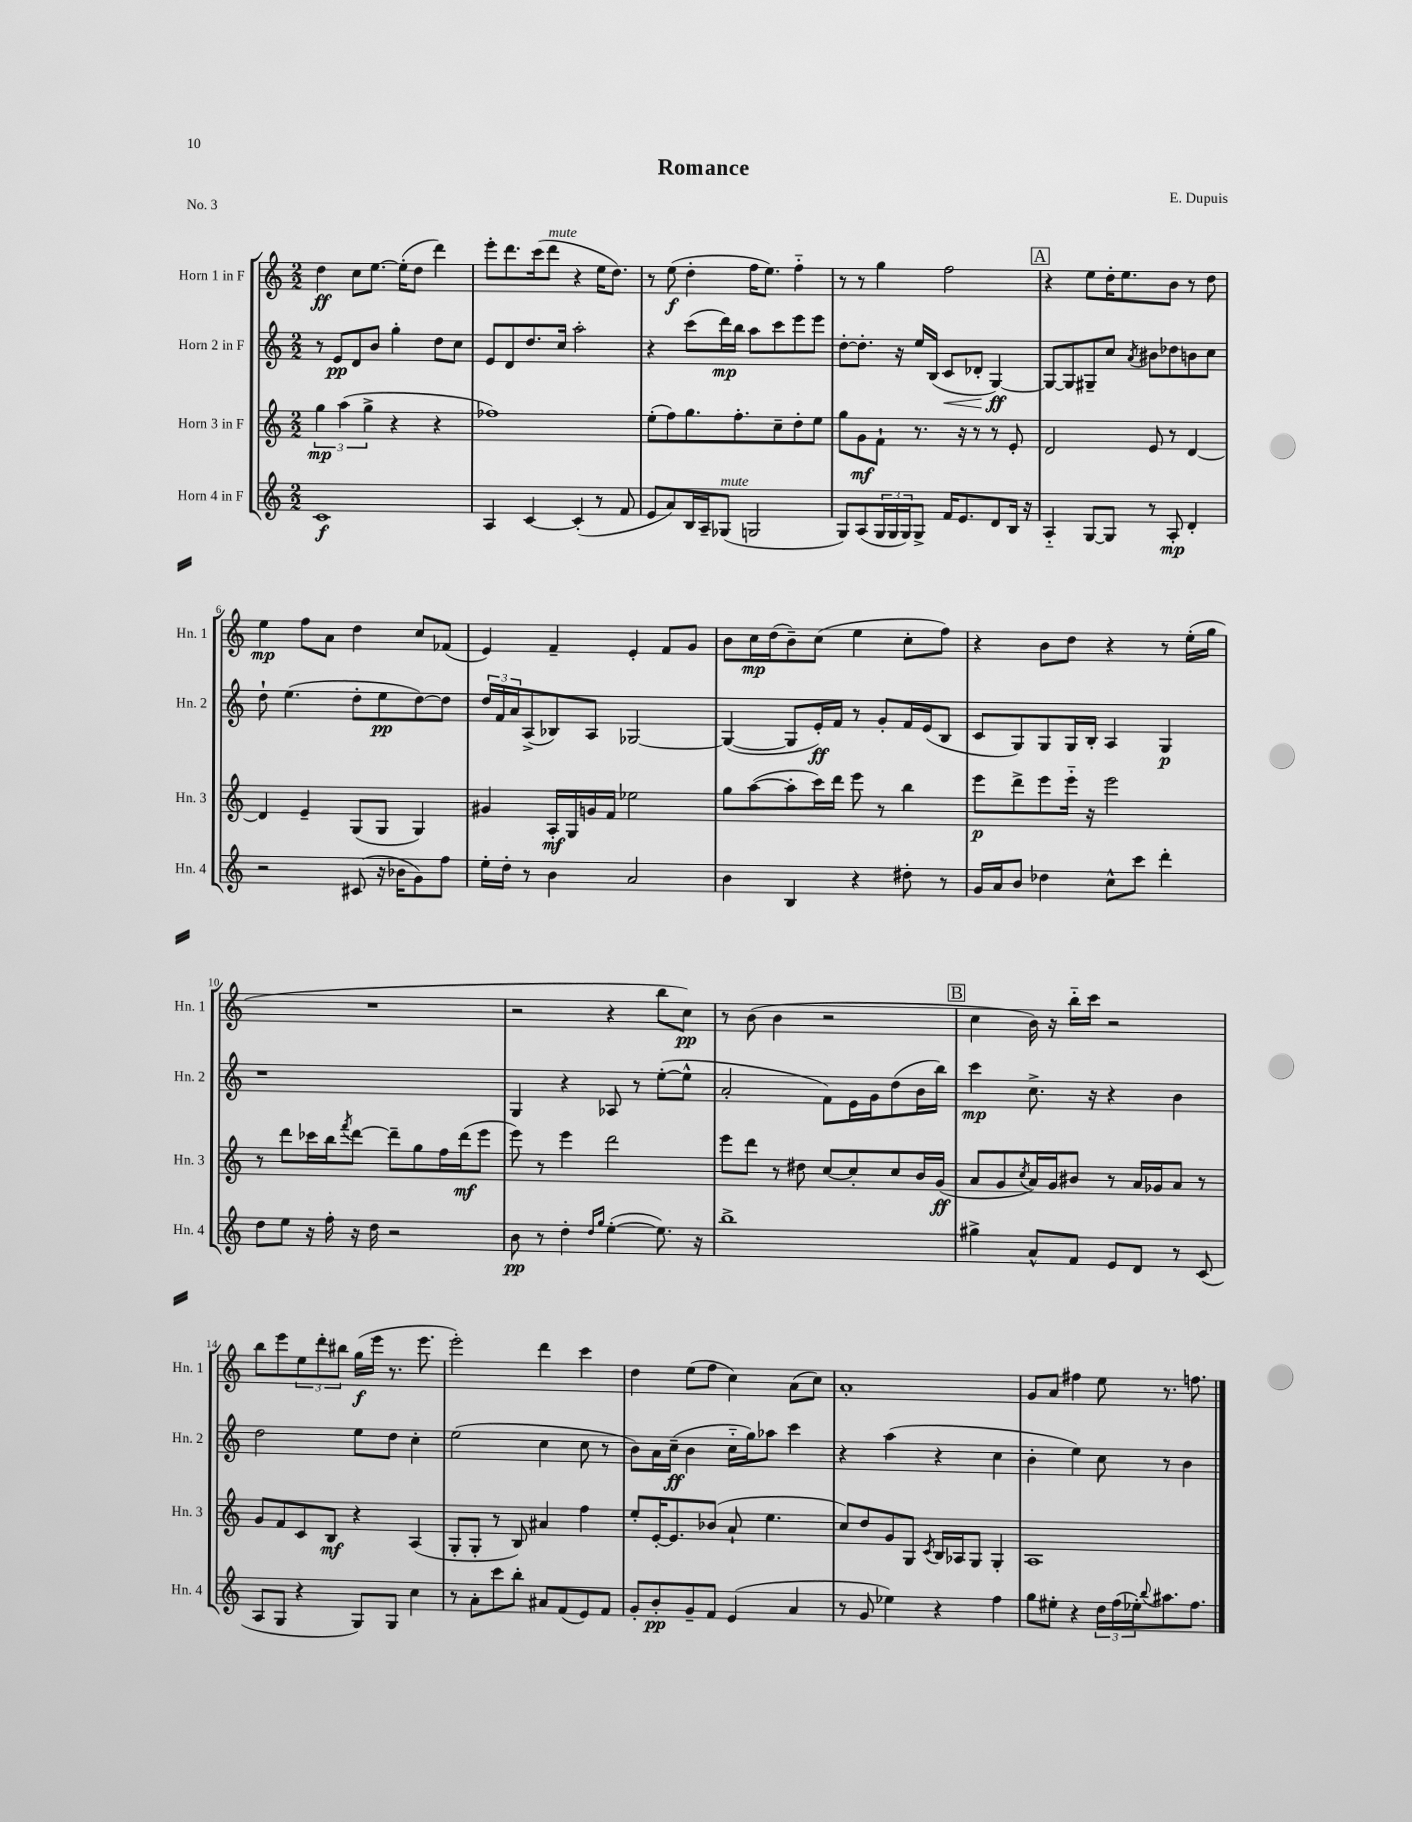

**kern	**dynam	**kern	**dynam	**kern	**dynam	**kern	**dynam
*part4	*part4	*part3	*part3	*part2	*part2	*part1	*part1
*staff4	*staff4	*staff3	*staff3	*staff2	*staff2	*staff1	*staff1
*I"Horn 4 in F	*	*I"Horn 3 in F	*	*I"Horn 2 in F	*	*I"Horn 1 in F	*
*I'Hn. 4	*	*I'Hn. 3	*	*I'Hn. 2	*	*I'Hn. 1	*
*clefG2	*	*clefG2	*	*clefG2	*	*clefG2	*
*k[]	*	*k[]	*	*k[]	*	*k[]	*
*M2/2	*	*M2/2	*	*M2/2	*	*M2/2	*
=1	=1	=1	=1	=1	=1	=1	=1
1c	f	6gg\	mp	8r	.	4dd\	ff
.	.	.	.	8e/L	pp	.	.
.	.	(6aa\	.	.	.	.	.
.	.	.	.	8d/	.	8cc\L	.
.	.	6gg^\	.	.	.	.	.
.	.	.	.	8b/J	.	[8.ee\J	.
.	.	4r	.	4gg'\	.	.	.
.	.	.	.	.	.	(16ee'\KL]	.
.	.	.	.	.	.	8dd\J	.
.	.	4r	.	8dd\L	.	4ddd\)	.
.	.	.	.	8cc\J	.	.	.
=2	=2	=2	=2	=2	=2	=2	=2
4A/	.	1ff-X)	.	8e/L	.	8eee'\L	.
.	.	.	.	8d/	.	8.ddd\	.
[4c/	.	.	.	8.dd/	.	.	.
.	.	.	.	.	.	(16ccc\k	.
!	!	!	!	!	!	!LO:TX:a:i:t=mute	!
.	.	.	.	.	.	8ddd\J	.
.	.	.	.	16cc/Jk	.	.	.
(4c'/]	.	.	.	2aa'\	.	4r	.
8r	.	.	.	.	.	16ee\KL	.
.	.	.	.	.	.	8.dd\J)	.
8f/	.	.	.	.	.	.	.
=3	=3	=3	=3	=3	=3	=3	=3
8e/L	.	(8ee'\L	.	4r	.	8r	.
8a/)	.	8ff\)	.	.	.	(8ee\	f
16B/L	.	8.gg\	.	(8ccc\L	.	4dd'\	.
16A~/J	.	.	.	.	.	.	.
!LO:TX:a:i:t=mute	!	!	!	!	!	!	!
(8G-X/J	.	.	.	16ddd\L)	mp	.	.
.	.	8.ff'\	.	16bb\JJ	.	.	.
2Gn/	.	.	.	8aa\L	.	16ff\KL	.
.	.	.	.	.	.	8.ee\J)	.
.	.	8cc~\	.	8ccc\	.	.	.
.	.	8dd'\	.	8eee\	.	4ff\	.
.	.	8ee\J	.	8eee\J	.	.	.
=4	=4	=4	=4	=4	=4	=4	=4
8G/L)	.	8gg\L	.	[8dd'\L	.	8r	.
(8A/	.	8g\	mf	8.dd'\J]	.	8r	.
24G/L	.	8f`\J	.	.	.	4gg\	.
24G/	.	.	.	.	.	.	.
.	.	.	.	16r	.	.	.
24G/J)	.	.	.	.	.	.	.
8G^/J	.	8.r	.	16ee/LL	.	.	.
.	.	.	.	(16B/JJ	.	.	.
!	!	!	!	!	!LO:HP:b	!	!
16f/KL	.	.	.	8c/L	<	2ff\	.
8.e/	.	16r	.	.	.	.	.
.	.	8r	.	8d-X'/J	.	.	.
8d/	.	8r	.	[4G/)	ff	.	.
16B/Jk	.	8e'/	.	.	.	.	.
16r	.	.	.	.	.	.	.
.	.	.	.	.	[	.	.
!!LO:REH:place=s1:t=A
=5	=5	=5	=5	=5	=5	=5	=5
4A/	.	2d/	.	8G/L_	.	4r	.
.	.	.	.	8G/]	.	.	.
[8G/L	.	.	.	8G#X~/	.	8ee\L	.
8G/J]	.	.	.	8cc/J	.	16dd'\K	.
.	.	.	.	.	.	8.ee\	.
.	.	.	.	8qa/	.	.	.
8r	.	8e/	.	8b#X\L	.	.	.
8A'/	mp	8r	.	8dd-X\	.	8b\J	.
4d'/	.	[4d/	.	8bn\	.	8r	.
.	.	.	.	8cc\J	.	8dd\	.
!!LO:LB:g=z
=6	=6	=6	=6	=6	=6	=6	=6
2r	.	4d/]	.	8dd`\	.	4ee\	mp
.	.	.	.	(4.ee\	.	.	.
.	.	4e~/	.	.	.	8ff\L	.
.	.	.	.	.	.	8a\J	.
(8c#X/	.	(8G/L	.	8dd'\L	.	4dd\	.
16r	.	8G/J	.	8ee\	pp	.	.
16b-X\KL	.	.	.	.	.	.	.
8g\)	.	4G/)	.	[8dd\)	.	8cc/L	.
8ff\J	.	.	.	8dd\J]	.	(8f-X/J	.
=7	=7	=7	=7	=7	=7	=7	=7
16ee'\LL	.	4g#X/	.	24dd/LL	.	4e/)	.
.	.	.	.	24f/	.	.	.
16dd'\JJ	.	.	.	.	.	.	.
.	.	.	.	24a/J	.	.	.
8r	.	.	.	(8A^/	.	.	.
4b\	.	16A'/LL	mf	8B-X/)	.	4f~/	.
.	.	16G/	.	.	.	.	.
.	.	16gn/	.	8A/J	.	.	.
.	.	16f/JJ	.	.	.	.	.
2a/	.	2ee-X\	.	[2G-X/	.	4e'/	.
.	.	.	.	.	.	8f/L	.
.	.	.	.	.	.	8g/J	.
=8	=8	=8	=8	=8	=8	=8	=8
4b\	.	8gg\L	.	(4G-/_	.	8b\L	.
.	.	([8aa\	.	.	.	16cc\L	mp
.	.	.	.	.	.	(16dd\J	.
4B/	.	8aa'\]	.	8G-/L]	.	8b~\)	.
.	.	16ccc\L)	.	16e'/L)	ff	(8cc\J	.
.	.	16ddd\JJ	.	16f/JJ	.	.	.
4r	.	8eee\	.	8r	.	4ee\	.
.	.	8r	.	8g'/L	.	.	.
8dd#X'\	.	4bb\	.	16f/L	.	8cc'\L	.
.	.	.	.	(16e/J	.	.	.
8r	.	.	.	8B/J	.	8ff\J)	.
=9	=9	=9	=9	=9	=9	=9	=9
16g/LL	.	8eee\L	p	8c/L	.	4r	.
16a/J	.	.	.	.	.	.	.
8b/J	.	8ddd^\	.	8G/)	.	.	.
4dd-X\	.	8eee\	.	8G/	.	8b\L	.
.	.	16eee\Jk	.	16G/L	.	8dd\J	.
.	.	16r	.	16B'/JJ	.	.	.
8cc^^\L	.	2eee\	.	4A/	.	4r	.
8ccc\J	.	.	.	.	.	.	.
4ddd'\	.	.	.	4G/	p	8r	.
.	.	.	.	.	.	(16ee'\LL	.
.	.	.	.	.	.	16gg\JJ	.
!!LO:LB:g=z
=10	=10	=10	=10	=10	=10	=10	=10
8dd\L	.	8r	.	1r	.	1r	.
8ee\J	.	8ddd\L	.	.	.	.	.
16r	.	16ccc-X\L	.	.	.	.	.
16ff'\	.	16bb\J	.	.	.	.	.
.	.	8qfff/	.	.	.	.	.
16r	.	[8ddd\J	.	.	.	.	.
16dd\	.	.	.	.	.	.	.
2r	.	8ddd~\L]	.	.	.	.	.
.	.	8gg\	.	.	.	.	.
.	.	16ff\L	.	.	.	.	.
.	.	(16ddd\J	mf	.	.	.	.
.	.	8eee\J	.	.	.	.	.
=11	=11	=11	=11	=11	=11	=11	=11
8b\	pp	8eee\)	.	4G/	.	2r	.
8r	.	8r	.	.	.	.	.
4dd'\	.	4eee\	.	4r	.	.	.
16qqdd/LL	.	.	.	.	.	.	.
16qqgg/JJ	.	.	.	.	.	.	.
([4ee'\	.	2ddd\	.	8A-X/	.	4r	.
.	.	.	.	8r	.	.	.
8.ee\])	.	.	.	([8ee'\L	.	8bb\L	.
.	.	.	.	8ee^^\J]	.	8cc\J)	pp
16r	.	.	.	.	.	.	.
=12	=12	=12	=12	=12	=12	=12	=12
1bb^	.	8eee\L	.	2a'/	.	8r	.
.	.	8ddd\J	.	.	.	(8b\	.
.	.	8r	.	.	.	4b\	.
.	.	8dd#X\	.	.	.	.	.
.	.	[8cc/L	.	8f\L)	.	2r	.
.	.	8cc'/]	.	16e\L	.	.	.
.	.	.	.	16g\J	.	.	.
.	.	8cc/	.	(8dd\	.	.	.
.	.	16b/L	.	16b\L	.	.	.
.	.	(16g/JJ	ff	16bb\JJ)	.	.	.
!!LO:REH:place=s1:t=B
=13	=13	=13	=13	=13	=13	=13	=13
4gg#X^\	.	8a/L	.	4ccc\	mp	4cc\	.
.	.	8g/	.	.	.	.	.
.	.	8qcc/	.	.	.	.	.
8a^^/L	.	16a/L)	.	8.cc^\	.	16b\)	.
.	.	16g/J	.	.	.	16r	.
8f/J	.	8b#X/J	.	.	.	16bb\LL	.
.	.	.	.	16r	.	16ccc\JJ	.
8e/L	.	8r	.	4r	.	2r	.
8d/J	.	16a/LL	.	.	.	.	.
.	.	16g-X/J	.	.	.	.	.
8r	.	8a/J	.	4b\	.	.	.
(8c/	.	8r	.	.	.	.	.
!!LO:LB:g=z
=14	=14	=14	=14	=14	=14	=14	=14
8A/L	.	8g/L	.	2dd\	.	8bb\L	.
8G/J	.	8f/	.	.	.	8eee\	.
4r	.	8c/	.	.	.	12ee\	.
.	.	.	.	.	.	12ddd'\	.
.	.	8B/J	mf	.	.	.	.
.	.	.	.	.	.	12bb#X\J	.
8G/L)	.	4r	.	8ee\L	.	(16gg\LL	f
.	.	.	.	.	.	16eee\JJ	.
8G/J	.	.	.	8dd\J	.	8.r	.
4cc\	.	(4A/	.	4cc'\	.	.	.
.	.	.	.	.	.	8.eee\	.
=15	=15	=15	=15	=15	=15	=15	=15
8r	.	8G'/L	.	(2ee\	.	2eee'\)	.
8a'\L	.	8G'/J	.	.	.	.	.
8ccc\	.	8r	.	.	.	.	.
8bb'\J	.	8B/)	.	.	.	.	.
8a#X/L	.	4a#X/	.	4cc\	.	4ddd\	.
(8f/	.	.	.	.	.	.	.
8e/)	.	4ff\	.	8cc\	.	4ccc\	.
8f/J	.	.	.	8r	.	.	.
=16	=16	=16	=16	=16	=16	=16	=16
8g'/L	.	8ee'/L	.	8b\L)	.	4dd\	.
8b'/	pp	[16e'/K	.	16a\L	.	.	.
.	.	8.e/]	.	(16cc~\JJ	ff	.	.
8g~/	.	.	.	4b\	.	(8ee\L	.
8f/J	.	(8b-X/J	.	.	.	8ff\J	.
(4e/	.	8a`/	.	16cc\LL	.	4cc\)	.
.	.	.	.	16gg\J)	.	.	.
.	.	4.ee\	.	8aa-X\J	.	.	.
4a/	.	.	.	4ccc\	.	(8a\L	.
.	.	.	.	.	.	8cc\J)	.
=17	=17	=17	=17	=17	=17	=17	=17
8r	.	8cc/L)	.	4r	.	1a'	.
8g/	.	8dd/	.	.	.	.	.
4ee-X\)	.	8g/	.	(4aa\	.	.	.
.	.	8G/J	.	.	.	.	.
.	.	8qc/	.	.	.	.	.
4r	.	16B/LL	.	4r	.	.	.
.	.	16A-X/J	.	.	.	.	.
.	.	8G/J	.	.	.	.	.
4ff\	.	4G'/	.	4cc\	.	.	.
=18	=18	=18	=18	=18	=18	=18	=18
8gg\L	.	1A	.	4b'\	.	8g/L	.
8ee#X'\J	.	.	.	.	.	8a/J	.
4r	.	.	.	4ee\)	.	4ff#X\	.
24dd\LL	.	.	.	8cc\	.	8ee\	.
(24ff\	.	.	.	.	.	.	.
24ee-X'\J)	.	.	.	.	.	.	.
8qqbb/	.	.	.	.	.	.	.
8.aa#X\	.	.	.	8r	.	8.r	.
.	.	.	.	4b\	.	.	.
8.ff\J	.	.	.	.	.	8.ffn\	.
==	==	==	==	==	==	==	==
*-	*-	*-	*-	*-	*-	*-	*-
